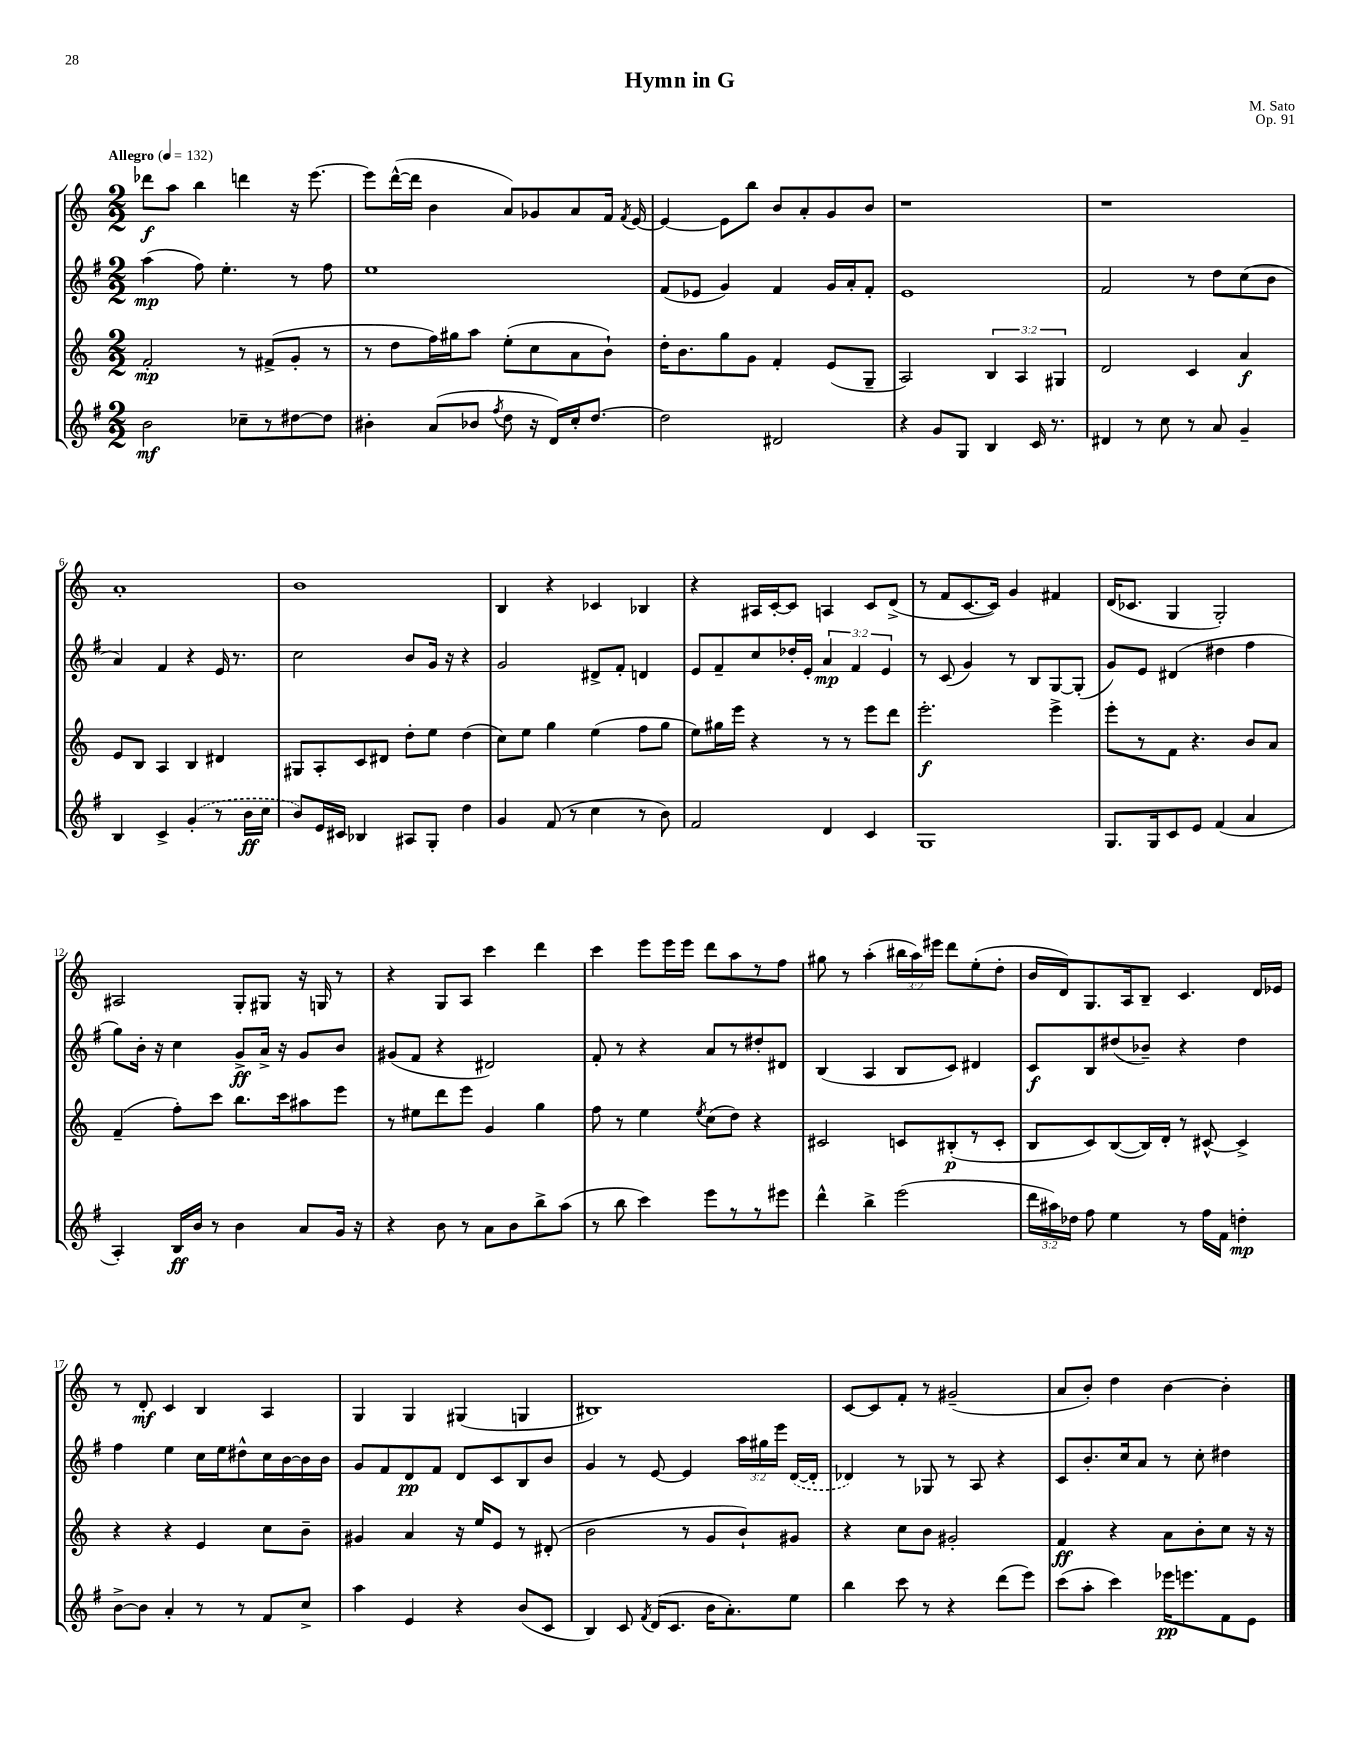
\header { title = "Hymn in G" composer = "M. Sato" opus = "Op. 91" }
<<
\new StaffGroup <<
\new Staff = "s0" {
    \clef treble \key c \major \numericTimeSignature \time 2/2 \override Staff.TupletNumber.text = #tuplet-number::calc-fraction-text \tempo "Allegro" 4 = 132
    \autoBeamOff des'''8[\f a''8] b''4 d'''4 r16 e'''8.~ |
    e'''8[ d'''16~-^( d'''16] b'4 a'8[) ges'8 a'8 f'16] \acciaccatura { f'8 } e'16~ |
    e'4~ e'8[ b''8] b'8[ a'8-. g'8 b'8] |
    r1 |
    r1 |
    a'1-. |
    b'1 |
    b4 r4 ces'4 bes4 |
    r4 ais16[ c'16~-. c'8] a4 c'8[ d'8]->( |
    r8 f'8[ c'8.~ c'16]) g'4 fis'4 |
    d'16[( ces'8.] g4 g2-.) |
    ais2 g8[-. gis8] r16 g16 r8 |
    r4 g8[ a8] c'''4 d'''4 |
    c'''4 e'''8[ e'''16 e'''16] d'''8[ a''8 r8 f''8] |
    gis''8 r8 a''4-.( \tuplet 3/2 { bis''16[ a''16) eis'''16] } d'''8[ e''8-.( d''8]-. |
    b'16[ d'16) g8. a16 b8]-- c'4. d'16[ ees'16] |
    r8 d'8-.\mf c'4 b4 a4 |
    g4 g4 gis4( g4 |
    bis1) |
    c'8[~ c'8 f'8]-. r8 gis'2--( |
    a'8[ b'8]-.) d''4 b'4~ b'4-. \bar "|." |
}
\new Staff = "s1" {
    \clef treble \key g \major \numericTimeSignature \time 2/2 \override Staff.TupletNumber.text = #tuplet-number::calc-fraction-text
    \autoBeamOff a''4\mp( fis''8) e''4.-. r8 fis''8 |
    e''1 |
    fis'8[( ees'8] g'4) fis'4 g'16[ a'16-. fis'8]-. |
    e'1 |
    fis'2 r8 d''8[ c''8( b'8] |
    a'4) fis'4 r4 e'16 r8. |
    c''2 b'8[ g'16] r16 r4 |
    g'2 dis'8[-> fis'8]-. d'4 |
    e'8[ fis'8-- c''8 des''16-. e'16]-. \tuplet 3/2 { a'4\mp fis'4 e'4 } |
    r8 c'8( g'4) r8 b8[ g8~ g8]-.( |
    g'8[) e'8] dis'4( dis''4 fis''4 |
    g''8[) b'16]-. r16 c''4 g'8[->\ff a'16]-> r16 g'8[ b'8] |
    gis'8[( fis'8] r4 dis'2) |
    fis'8-. r8 r4 a'8[ r8 dis''8-. dis'8] |
    b4( a4 b8[ c'8]) dis'4 |
    c'8[\f b8 dis''8( bes'8]--) r4 dis''4 |
    fis''4 e''4 c''16[ e''16 dis''8-^ c''16 b'16~ b'16 b'16] |
    g'8[ fis'8 d'8\pp fis'8] d'8[ c'8 b8 b'8] |
    g'4 r8 e'8~ e'4 \tuplet 3/2 { a''16[ gis''16 e'''16] } \once \slurDashed d'16[~( d'16]-. |
    des'4) r8 ges8 r8 a8 r4 |
    c'8[ b'8.-. c''16 a'8] r8 c''8-. dis''4 \bar "|." |
}
\new Staff = "s2" {
    \clef treble \key c \major \numericTimeSignature \time 2/2 \override Staff.TupletNumber.text = #tuplet-number::calc-fraction-text
    \autoBeamOff f'2-.\mp r8 fis'8[->( g'8]-. r8 |
    r8 d''8[ f''16) gis''16 a''8] e''8[-.( c''8 a'8 b'8]-!) |
    d''16[-. b'8. g''8 g'8] f'4-. e'8[( g8]-- |
    a2) \tuplet 3/2 { b4 a4 gis4 } |
    d'2 c'4 a'4\f |
    e'8[ b8] a4 b4 dis'4 |
    gis8[ a8-. c'8 dis'8] d''8[-. e''8] d''4( |
    c''8[) e''8] g''4 e''4( f''8[ g''8] |
    e''8[) gis''16 e'''16] r4 r8 r8 e'''8[ d'''8] |
    e'''2.-.\f e'''4-> |
    e'''8[-. r8 f'8] r4. b'8[ a'8] |
    f'4--( f''8[-.) c'''8] b''8.[ c'''16 ais''8 e'''8] |
    r8 eis''8[ d'''8 e'''8] g'4 g''4 |
    f''8 r8 e''4 \acciaccatura { e''8 } c''8[( d''8]) r4 |
    cis'2 c'8[ bis8-.\p( r8 c'8]-. |
    b8[ c'8) b8~( b16) d'16]-. r8 cis'8~-^ cis'4-> |
    r4 r4 e'4 c''8[ b'8]-- |
    gis'4 a'4 r16 e''16[ e'8] r8 dis'8-.( |
    b'2 r8 g'8[ b'8-!) gis'8] |
    r4 c''8[ b'8] gis'2-. |
    f'4\ff r4 a'8[ b'8-. c''8] r16 r16 \bar "|." |
}
\new Staff = "s3" {
    \clef treble \key g \major \numericTimeSignature \time 2/2 \override Staff.TupletNumber.text = #tuplet-number::calc-fraction-text
    \autoBeamOff b'2\mf ces''8[-- r8 dis''8~ dis''8] |
    bis'4-. a'8[( bes'8] \acciaccatura { fis''8 } d''8 r16 d'16[) c''16-. d''8.]~ |
    d''2 dis'2 |
    r4 g'8[ g8] b4 c'16 r8. |
    dis'4 r8 c''8 r8 a'8 g'4-- |
    b4 c'4-> \once \slurDashed g'4-.( r8 b'16[\ff c''16] |
    b'8[) e'16 cis'16] bes4 ais8[ g8]-. d''4 |
    g'4 fis'8( r8 c''4 r8 b'8) |
    fis'2 d'4 c'4 |
    g1 |
    g8.[ g16 c'8 e'8] fis'4( a'4 |
    a4-.) b16[\ff b'16] r8 b'4 a'8[ g'16] r16 |
    r4 b'8 r8 a'8[ b'8 b''8-> a''8]( |
    r8 b''8 c'''4) e'''8[ r8 r8 eis'''8] |
    d'''4-^ b''4-> e'''2( |
    \tuplet 3/2 { d'''16[ ais''16) des''16] } fis''8 e''4 r8 fis''16[ fis'16] d''4-.\mp |
    b'8[~-> b'8] a'4-. r8 r8 fis'8[ c''8]-> |
    a''4 e'4 r4 b'8[( c'8] |
    b4) c'8 \acciaccatura { fis'8 } d'16[( c'8.] b'16[ a'8.-.) e''8] |
    b''4 c'''8 r8 r4 d'''8[( e'''8]) |
    c'''8[( a''8]-. c'''4) ees'''16[\pp e'''8. fis'8 e'8] \bar "|." |
}
>>
>>
